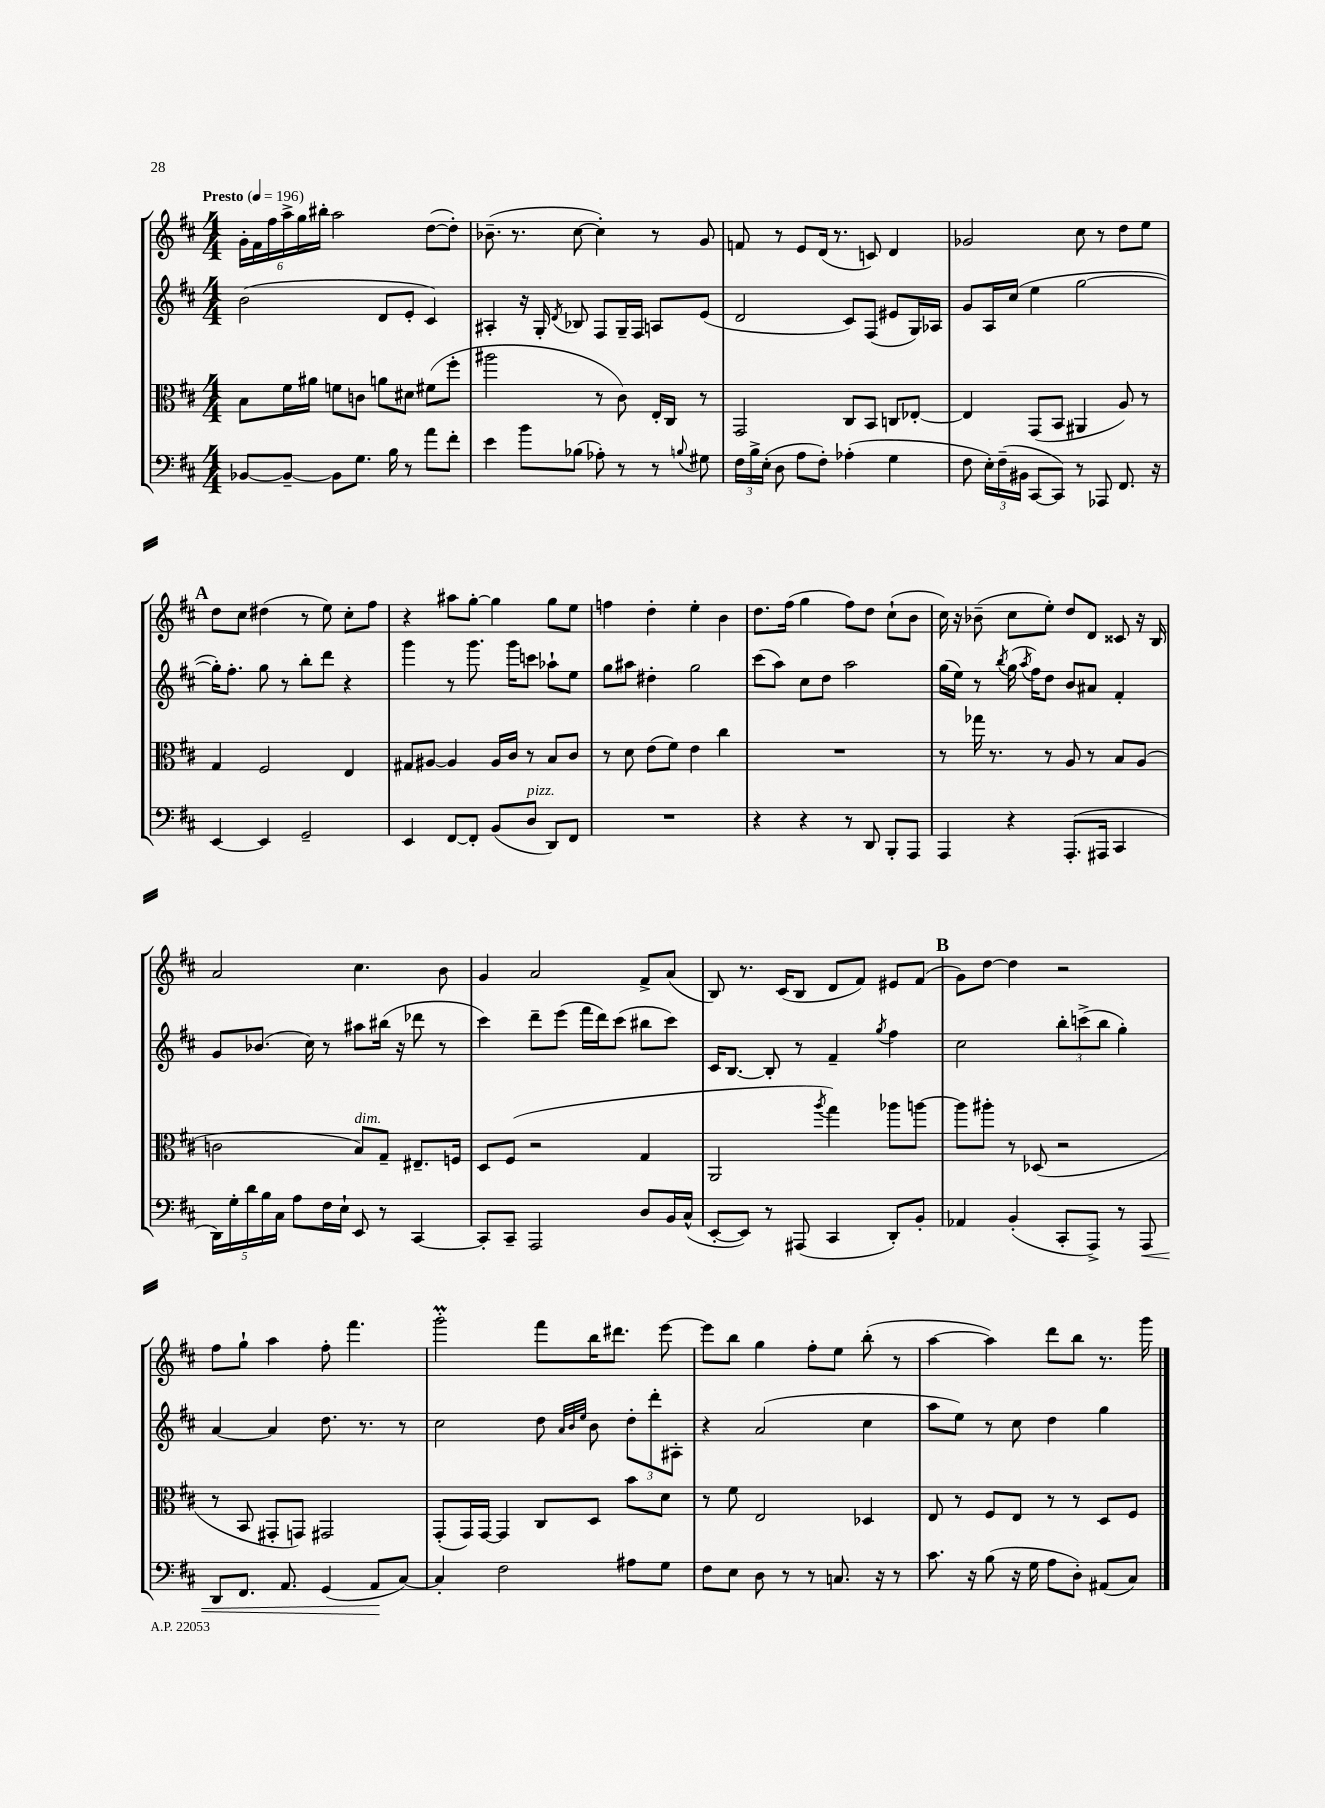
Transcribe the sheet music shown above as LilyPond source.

<<
\new StaffGroup <<
\new Staff = "s0" {
    \clef treble \key d \major \numericTimeSignature \time 4/4 \tempo "Presto" 4 = 196
    \autoBeamOff \tuplet 6/4 { g'16[-. fis'16 fis''16 a''16-> g''16 bis''16]-. } a''2 d''8[~( d''8]-.) |
    bes'8.--( r8. cis''8~ cis''4-.) r8 g'8 |
    f'8 r8 e'8[ d'16]( r8. c'8) d'4 |
    ges'2 cis''8 r8 d''8[ e''8] |
    \mark \markup { \bold "A" } d''8[ cis''8] dis''4( r8 e''8) cis''8[-. fis''8] |
    r4 ais''8[ g''8]~-. g''4 g''8[ e''8] |
    f''4 d''4-. e''4-. b'4 |
    d''8.[ fis''16]( g''4 fis''8[) d''8] cis''8[-!( b'8] |
    cis''16) r16 bes'8--( cis''8[ e''8]-.) d''8[ d'8] cisis'8 r16 b16 |
    a'2 cis''4. b'8 |
    g'4 a'2 fis'8[-> a'8]( |
    b8) r8. cis'16[( b8] d'8[ fis'8]) eis'8[ fis'8]( |
    \mark \markup { \bold "B" } g'8[) d''8]~ d''4 r2 |
    fis''8[ g''8]-! a''4 fis''8-. fis'''4. |
    g'''2-.\prall fis'''8[ b''16 dis'''8.] e'''8~ |
    e'''8[ b''8] g''4 fis''8[-. e''8] b''8-.( r8 |
    a''4~ a''4) d'''8[ b''8] r8. g'''16 \bar "|." |
}
\new Staff = "s1" {
    \clef treble \key d \major \numericTimeSignature \time 4/4
    \autoBeamOff b'2( d'8[ e'8]-. cis'4) |
    ais4-. r16 g16-. \acciaccatura { d'8 } bes8 fis8[ g16-- fis16] a8[ e'8]( |
    d'2 cis'8[) fis8]( eis'8[ g16) aes16] |
    g'8[ a16 cis''16]( e''4 g''2~ |
    \mark \markup { \bold "A" } g''16[-.) fis''8.]-. g''8 r8 b''8[-. d'''8] r4 |
    g'''4 r8 g'''8. g'''16[ c'''8] aes''8[-! e''8] |
    g''8[ ais''8] dis''4-. g''2 |
    cis'''8[( a''8]) cis''8[ d''8] a''2 |
    g''16[( e''16]) r8 \acciaccatura { b''8 } g''16( \acciaccatura { a''8 } fis''16[) d''8] b'8[ ais'8] fis'4-. |
    g'8[ bes'8.]( cis''16) r8 ais''8[ bis''16]( r16 des'''8 r8 |
    cis'''4) d'''8[-- e'''8]( fis'''16[ d'''16) cis'''8]( bis''8[ cis'''8]) |
    cis'16[ b8.]~ b8-. r8 fis'4-- \acciaccatura { g''8 } fis''4 |
    \mark \markup { \bold "B" } cis''2 \tuplet 3/2 { b''8[-. c'''8->( b''8] } g''4-.) |
    a'4~ a'4 d''8. r8. r8 |
    cis''2 d''8 \grace { a'32[ b'32 e''32] } b'8 \tuplet 3/2 { d''8[-. d'''8-. ais8]-. } |
    r4 a'2( cis''4 |
    a''8[ e''8]) r8 cis''8 d''4 g''4 \bar "|." |
}
\new Staff = "s2" {
    \clef alto \key d \major \numericTimeSignature \time 4/4
    \autoBeamOff b8[ fis'16 ais'16] f'8[ c'8] a'8[ dis'8] fis'8[( fis''8]-. |
    ais''2 r8 cis'8) e16[-. cis16] r8 |
    g,2 cis8[ b,8] c8[ ees8]~-. |
    ees4 g,8[( b,8] ais,4 a8) r8 |
    \mark \markup { \bold "A" } g4 fis2 e4 |
    gis8[ ais8]~ ais4 ais16[ cis'16] r8 b8[ cis'8] |
    r8 d'8 e'8[( fis'8]) e'4 cis''4 |
    R1 |
    r8 ges''16 r8. r8 a8 r8 b8[ a8]( |
    c'2 b8[^\markup { \italic "dim." }) g8]-- eis8.[-- f16] |
    d8[ fis8]( r2 g4 |
    a,2 \acciaccatura { a''8 } g''4) aes''8[ a''8]~ |
    \mark \markup { \bold "B" } a''8[ ais''8]-. r8 des8( r2 |
    r8 b,8 gis,8[-. g,8]) gis,2 |
    g,8[-.( g,16) g,16]~ g,4 cis8[ d8] b'8[ d'8] |
    r8 fis'8 e2 des4 |
    e8 r8 fis8[ e8] r8 r8 d8[ fis8] \bar "|." |
}
\new Staff = "s3" {
    \clef bass \key d \major \numericTimeSignature \time 4/4
    \autoBeamOff bes,8[~ bes,8]~-- bes,8[ g8.] b16 r8 a'8[ fis'8]-. |
    e'4 b'8[ bes8]( aes8-.) r8 r8 \appoggiatura { b8 } gis8 |
    \tuplet 3/2 { fis16[ b16-> e16]-.( } d8 a8[ fis8]-.) aes4-.( g4 |
    fis8 \tuplet 3/2 { e16[-.) fis16--( bis,16] } cis,8[~ cis,8]) r8 aes,,8 fis,8. r16 |
    \mark \markup { \bold "A" } e,4~ e,4 g,2-- |
    e,4 fis,8[~ fis,8]-. b,8[( d8]^\markup { \italic "pizz." } d,8[) fis,8] |
    R1 |
    r4 r4 r8 d,8 b,,8[-. a,,8] |
    a,,4 r4 a,,8.[-.( ais,,16] cis,4 |
    \tuplet 5/4 { d,16[) g16-. d'16 b16 cis16] } a8[ fis16 e16]-! e,8 r8 cis,4~ |
    cis,8[-. cis,8]-- a,,2 d8[ b,16 cis16]-^( |
    e,8[~-. e,8]) r8 ais,,8( cis,4 d,8[-.) b,8]-. |
    \mark \markup { \bold "B" } aes,4 b,4-.( cis,8[-. a,,8]->) r8 a,,8\< |
    d,8[ fis,8.] a,8. g,4( a,8[\! cis8]~) |
    cis4-. fis2 ais8[ g8] |
    fis8[ e8] d8 r8 r8 c8. r16 r8 |
    cis'8. r16 b8( r16 g16 a8[ d8]-.) ais,8[( cis8]) \bar "|." |
}
>>
>>
\layout { \context { \Score \remove "Bar_number_engraver" } }
